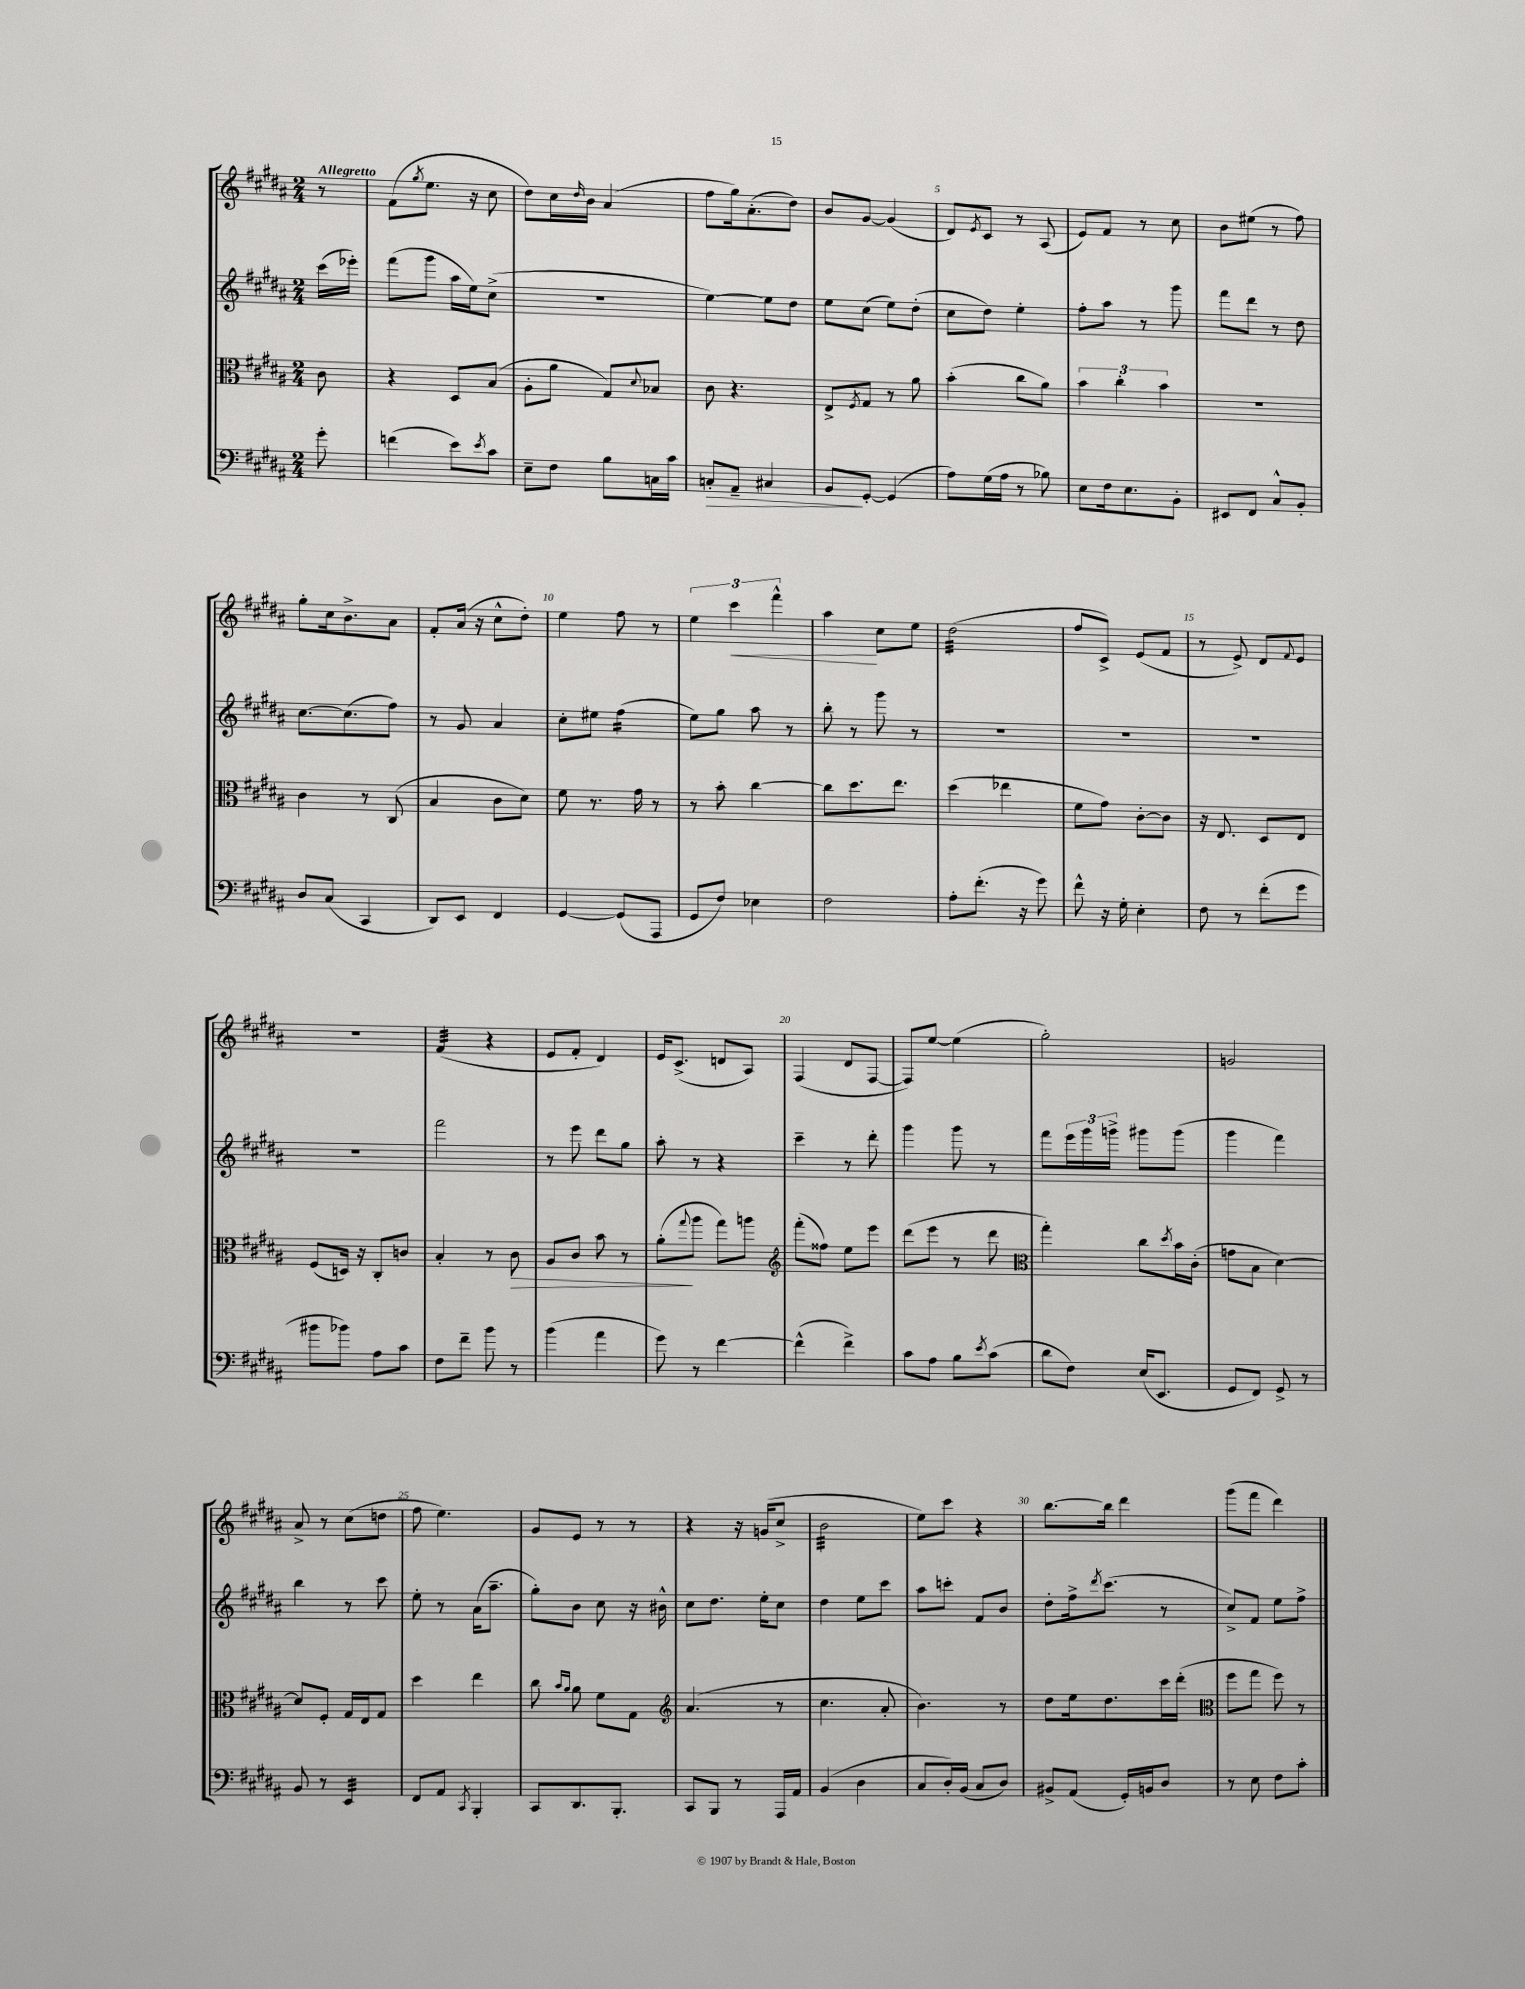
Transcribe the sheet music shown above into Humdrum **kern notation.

**kern	**kern	**kern	**kern
*staff4	*staff3	*staff2	*staff1
*clefF4	*clefC3	*clefG2	*clefG2
*k[f#c#g#d#a#]	*k[f#c#g#d#a#]	*k[f#c#g#d#a#]	*k[f#c#g#d#a#]
*M2/4	*M2/4	*M2/4	*M2/4
8g#'	8c#	(16ccc#	8r
.	.	16eee-')	.
=	=	=	=
(4f	4r	(8fff#	(8f#
.	.	.	8qgg#
.	.	8ggg#	8.ee
8e)	8D#	16aa#	.
.	.	16ee)	16r
8qe	.	.	.
8c#	(8B	(8cc#^	8cc#
=	=	=	=
8E~	8A#'	2r	8dd#)
8F#	8a#	.	16cc#
.	.	.	16qqdd#
.	.	.	16b
8B	8G#)	.	(4a#
.	8qqd#	.	.
16C	8B-	.	.
16c#	.	.	.
=	=	=	=
8C'	8c#	[4ee)	8ff#
8AA#~	4.r	.	16gg#)
.	.	.	(8.a#'
4C#	.	8ee]	.
.	.	8dd#	8dd#)
=	=	=	=
8BB	8E^	8ee	8b
.	8qF#	.	.
[8GG#'	8G#	(8cc#	[8g#
(4GG#]	8r	8ee)	(4g#]
.	8a#	(8dd#'	.
=	=	=	=
8A#)	(4b'	8cc#	8d#)
.	.	.	8qe
(16G#	.	8dd#)	8c#
16A#	.	.	.
8r	8cc#	4ee'	8r
8B-)	8a#)	.	(8A#
=	=	=	=
8E	6b	8ff#'	8e)
16F#	.	8aa#	8f#
.	6cc#'	.	.
8.E	.	.	.
.	.	8r	8r
.	6b	.	.
8BB'	.	8ggg#	8cc#
=	=	=	=
8EE#	2r	8fff#	8b
8FF#	.	8ddd#	(8ee#
8C#^^	.	8r	8r
8BB'	.	8dd#	8ff#)
=	=	=	=
8D#	4c#	[8.cc#	8gg#'
(8C#	.	.	16cc#
.	.	(8.cc#]	8.b^
4CC#	8r	.	.
.	(8C#	8ff#)	8a#
=	=	=	=
8DD#)	4B	8r	8f#'
8EE	.	8g#	(16a#
.	.	.	16r
4FF#	8c#	4a#	8cc#^^
.	8d#)	.	8dd#')
=	=	=	=
[4GG#	8f#	8cc#'	4ee
.	8.r	8ee#	.
(8GG#]	.	(4ff#	8ff#
.	16g#	.	.
8AAA#	8r	.	8r
=	=	=	=
8GG#	8r	8ee)	6ee
8F#)	8b'	8gg#	.
.	.	.	6ccc#
4E-	[4cc#	8aa#	.
.	.	.	6fff#^^
.	.	8r	.
=	=	=	=
2F#	8cc#]	8bb'	4aa#
.	8.dd#	8r	.
.	.	8ggg#	8cc#
.	8.ee	.	.
.	.	8r	8ee
=	=	=	=
8A#'	(4dd#	2r	(2dd#
(8.f#'	.	.	.
.	4ee-	.	.
16r	.	.	.
8g#)	.	.	.
=	=	=	=
8f#^^	8f#	2r	8ff#
16r	8g#)	.	8c#^)
16G#'	.	.	.
4E'	[8c#'	.	(8e
.	8c#]	.	8f#
=	=	=	=
8F#	16r	2r	8r
.	8.E	.	.
8r	.	.	8e^)
(8f#'	8D#	.	8d#
.	.	.	8qqf#
8g#	8E	.	8e
=	=	=	=
8b#	(8F#	2r	2r
8b-)	16D)	.	.
.	16r	.	.
8A#	8C#'	.	.
8c#	8c	.	.
=	=	=	=
8F#	4B'	2fff#	(4f#
8f#~	.	.	.
8b	8r	.	4r
8r	8c#	.	.
=	=	=	=
(4b	8A#	8r	8e
.	8c#	8eee	8f#'
4a#	8b	8ddd#	4d#)
.	8r	8gg#	.
=	=	=	=
8g#)	(8a#'	8aa#'	16e
.	.	.	(8.c#^
.	8qqgg#	.	.
8r	8aa#	8r	.
[4f#	8gg#)	4r	8d
.	8aa	.	8A#)
=	=	=	=
*	*clefG2	*	*
(4f#^^]	(8fff#'	4ccc#~	(4F#
.	8ff##)	.	.
4f#^)	8ee	8r	8d#
.	8eee	8ddd#'	[8F#
=	=	=	=
8c#	(8ddd#	4ggg#	8F#])
8A#	8eee	.	[8ee
8B	8r	8ggg#	(4ee]
8qe	.	.	.
(8c#	8ddd#	8r	.
=	=	=	=
*	*clefC3	*	*
8d#	4gg#')	8fff#	2gg#')
8F#)	.	24eee	.
.	.	24ggg#	.
.	.	24ggg^	.
(16E	8cc#	8ggg#	.
8.EE	.	.	.
.	8qdd#	.	.
.	16b	(8ggg#	.
.	(16c#'	.	.
=	=	=	=
8GG#	8g	4ggg#	2g
8FF#)	8B	.	.
8GG#^	[4d#)	4fff#)	.
8r	.	.	.
=	=	=	=
8BB	8d#]	4bb	8a#^
8r	8F#'	.	8r
4EE	16G#	8r	(8cc#
.	16E	.	.
.	8G#	8ccc#	8dd
=	=	=	=
8FF#	4dd#	8ee'	8ff#
8AA#	.	8r	4.ee)
8qCC#	.	.	.
4BBB'	4ee	(16a#	.
.	.	8.aa#~	.
=	=	=	=
8CC#	8cc#	8gg#')	8g#
.	16qqb	.	.
.	16qqa#	.	.
8.DD#	8a#	8b	8e
.	8f#	8cc#	8r
8.BBB'	.	.	.
.	8G#	16r	8r
.	.	16b#^^	.
=	=	=	=
*	*clefG2	*	*
8CC#	(4.a#	8cc#	4r
8BBB	.	8.dd#	.
8r	.	.	16r
.	.	16ee'	(16g
16AAA#	8r	8cc#	8cc#^
16AA#	.	.	.
=	=	=	=
(4BB	4.cc#	4dd#	2b
4D#	.	8ee	.
.	8a#'	8ccc#	.
=	=	=	=
8C#	4.b)	8aa#	8ee)
16D#')	.	8ccc'	8ccc#
(16BB	.	.	.
8C#	.	8f#	4r
8D#)	8r	8b	.
=	=	=	=
8BB#^	8dd#	8dd#'	[8.bb
(8AA#	16ee	16ff#^	.
.	.	8qddd#	.
.	8.dd#	(8.ccc#	16bb]
16GG#')	.	.	4ddd#
16BB	.	.	.
8D#	16ccc#	8r	.
.	(16ddd#'	.	.
=	=	=	=
*	*clefC3	*	*
8r	8ff#	8cc#^)	(8ggg#
8E	8gg#	8f#	8fff#
8F#	8ff#)	8ee	4ddd#)
8c#'	8r	8ff#^	.
==	==	==	==
*-	*-	*-	*-
